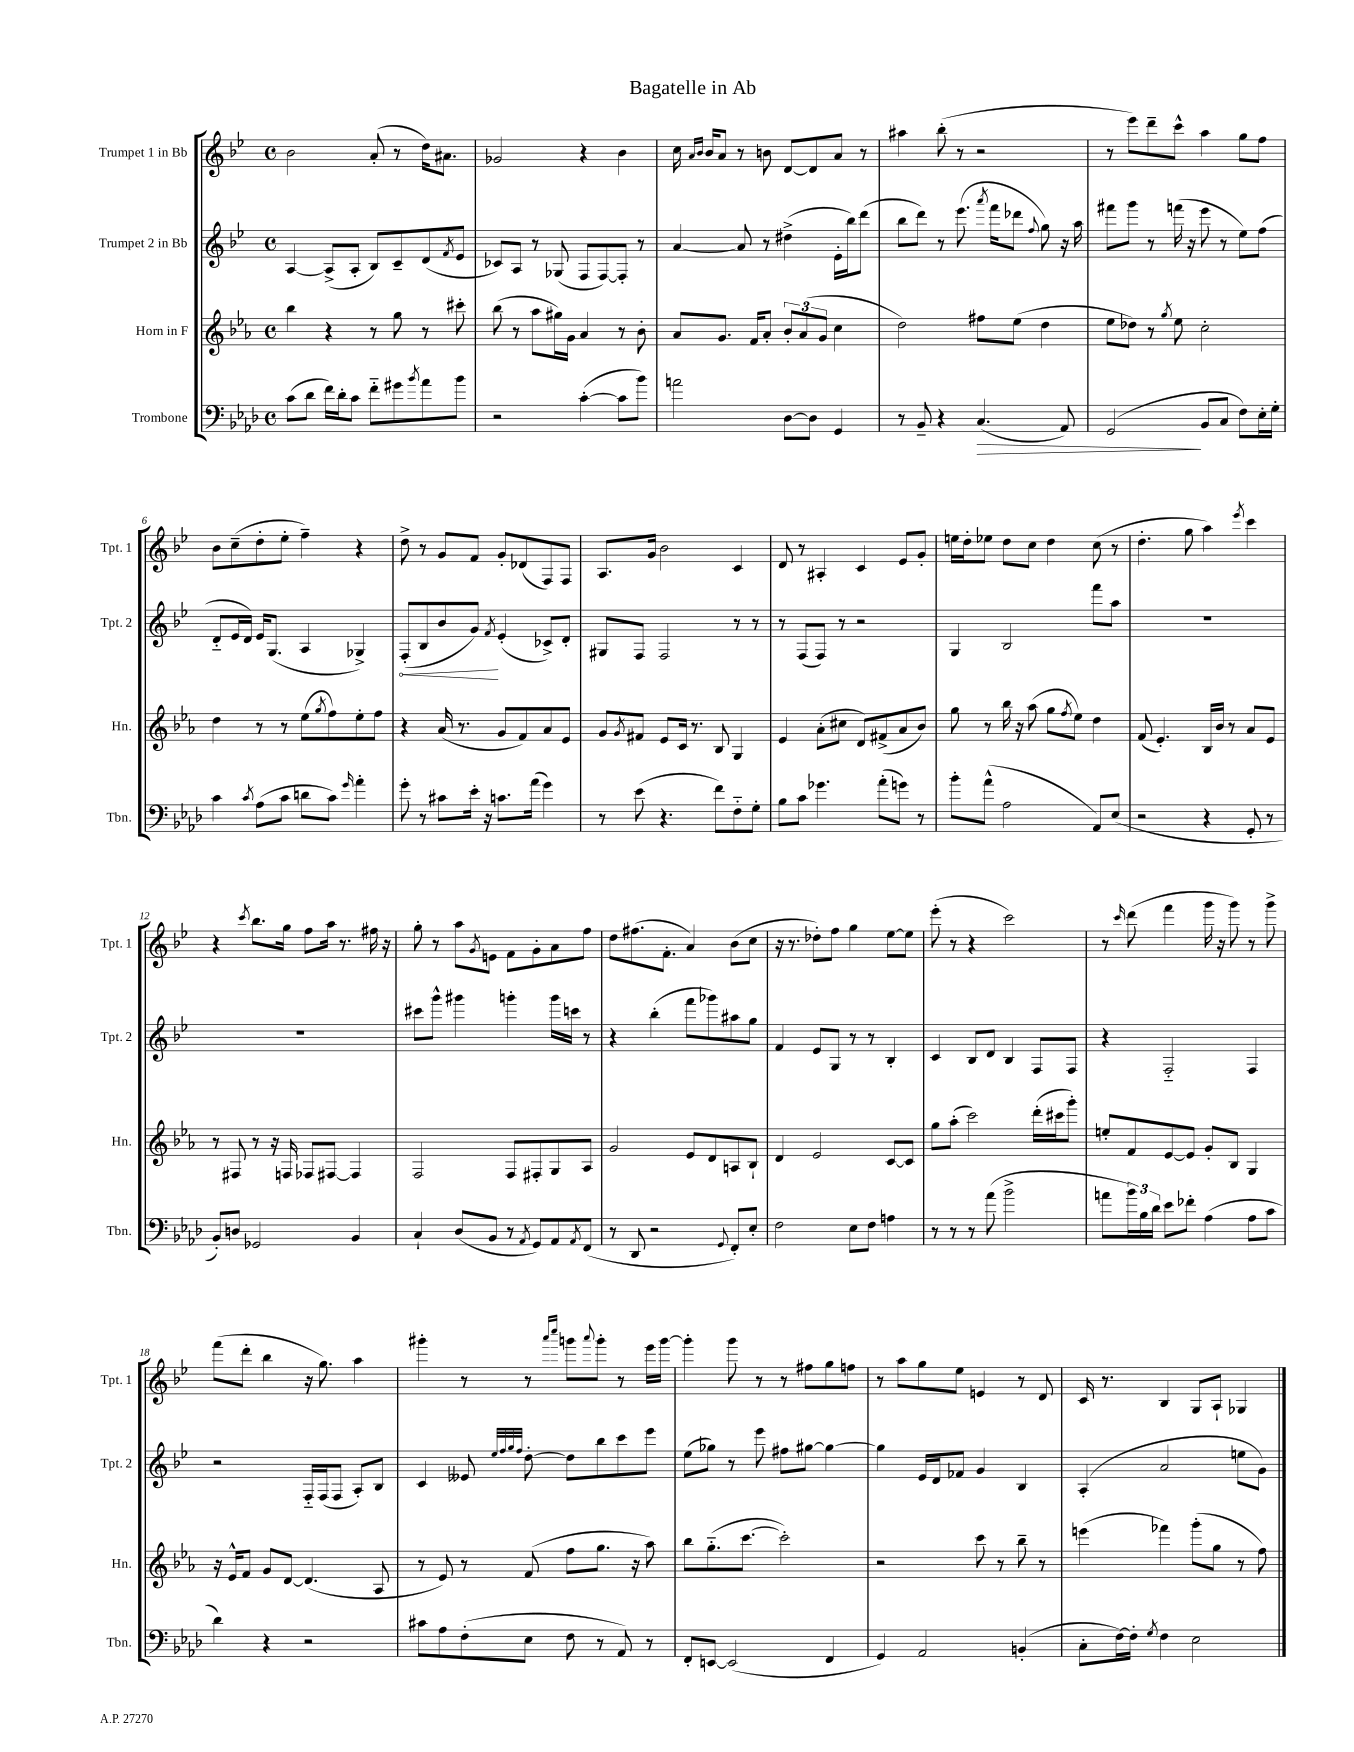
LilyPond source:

\header { title = "Bagatelle in Ab" }
<<
\new StaffGroup <<
\new Staff = "s0" \with { instrumentName = "Trumpet 1 in Bb" shortInstrumentName = "Tpt. 1" } {
    \clef treble \key bes \major \defaultTimeSignature \time 4/4
    bes'2 a'8-.( r8 d''16) ais'8. |
    ges'2 r4 bes'4 |
    c''16 \grace { a'16 bes'16 } bes'16 a'8 r8 b'8 d'8~ d'8 a'8 r8 |
    ais''4 bes''8-.( r8 r2 |
    r8 ees'''8) d'''8-- c'''8-^ a''4 g''8 f''8 |
    bes'8 c''8--( d''8-. ees''8-. f''4--) r4 |
    d''8-> r8 g'8 f'8 g'8-. des'8( f8) f8 |
    a8. g'16 bes'2 c'4 |
    d'8 r8 ais4-. c'4 ees'8 g'8-. |
    e''16 d''16-. ees''8 d''8 c''8 d''4 c''8( r8 |
    d''4.-. g''8 a''4) \acciaccatura { ees'''8 } c'''4 |
    r4 \acciaccatura { c'''8 } bes''8. g''16 f''8 a''16 r8. fis''16 r16 |
    g''8-. r8 a''8 \acciaccatura { g'8 } e'8 f'8 g'8-. a'8 f''8 |
    d''8 fis''8.( f'8.-. a'4) bes'8( c''8 |
    r16 r8. des''8-.) f''8 g''4 ees''8~ ees''8 |
    ees'''8-.( r8 r4 c'''2) |
    r8 \grace { c'''16 } d'''8( f'''4 g'''16 r16 g'''8) r8 g'''8-> |
    f'''8( d'''8-. bes''4 r16 g''8.) a''4 |
    gis'''4-. r8 r8 \grace { a'''16 c''''16 } g'''8 \appoggiatura { a'''8 } g'''8-. r8 ees'''16 g'''16~ |
    g'''4-. g'''8 r8 r8 fis''8 g''8 f''8 |
    r8 a''8 g''8 ees''8 e'4 r8 d'8 |
    c'16 r8. bes4 g8 a8-! ges4 \bar "|." |
}
\new Staff = "s1" \with { instrumentName = "Trumpet 2 in Bb" shortInstrumentName = "Tpt. 2" } {
    \clef treble \key bes \major \defaultTimeSignature \time 4/4
    a4~ a8->( a8-. bes8) c'8-- d'8( \acciaccatura { f'8 } ees'8 |
    ces'8) a8 r8 ges8( f8 f8~) f8-. r8 |
    a'4~ a'8 r8 dis''4->( ees'16-. bes''16) d'''8( |
    bes''8 d'''8) r8 ees'''8.( \acciaccatura { a'''8 } f'''16 des'''8 \appoggiatura { f''8 } g''8) r16 a''16 |
    fis'''8 g'''8 r8 f'''16( r16 ees'''8 r8 ees''8) f''8( |
    d'8-_ ees'16 d'16) ees'16 g8.( a4 ges4->) |
    \once \override Hairpin.circled-tip = ##t f8-.\<( bes8 bes'8 g'8\!) \acciaccatura { f'8 } ees'4-.( ces'8->) d'8-. |
    gis8 f8 f2 r8 r8 |
    r8 f8( f8) r8 r2 |
    g4 bes2 f'''8 a''8 |
    R1 |
    R1 |
    cis'''8 g'''8-^ gis'''4 g'''4-. g'''16 c'''16 r8 |
    r4 bes''4-.( f'''8 ges'''8) ais''8 g''8 |
    f'4 ees'8 g8 r8 r8 bes4-. |
    c'4 bes8 d'8 bes4 f8 f8 |
    r4 f2-_ f4 |
    r2 f16-_ f16( f8 a8-.) bes8 |
    c'4 eeses'8 \grace { ees''32 f''32 g''32 f''32 } d''8~-. d''8 bes''8 c'''8 ees'''8 |
    ees''8( ges''8) r8 ees'''8 fis''8 gis''8~ gis''4~ |
    gis''4 ees'16 d'16 fes'8 g'4 bes4 |
    a4-.( a'2 e''8 g'8) \bar "|." |
}
\new Staff = "s2" \with { instrumentName = "Horn in F" shortInstrumentName = "Hn." } {
    \clef treble \key ees \major \defaultTimeSignature \time 4/4
    bes''4 r4 r8 g''8 r8 cis'''8-. |
    bes''8( r8 aes''8 gis''16) g'16 aes'4 r8 bes'8-. |
    aes'8 g'8. f'16 aes'8-. \tuplet 3/2 { bes'8-. aes'8( g'8 } c''4 |
    d''2) fis''8 ees''8( d''4 |
    ees''8 des''8) r8 \acciaccatura { g''8 } ees''8 c''2-. |
    d''4 r8 r8 ees''8( \acciaccatura { g''8 } f''8) ees''8-. f''8 |
    r4 aes'16( r8. g'8 f'8) aes'8 ees'8 |
    g'8 \acciaccatura { g'8 } fis'8 ees'8 c'16 r8. bes8 g4 |
    ees'4 aes'8-.( cis''8 d'8) fis'8->( aes'8 bes'8) |
    g''8 r8 bes''16 r16 aes''8( g''8 \acciaccatura { f''8 } ees''8) d''4 |
    f'8( ees'4.-.) bes16 bes'16 r8 aes'8 ees'8 |
    r8 fis8 r8 r16 f16 fes8 fis8~ fis4 |
    f2 f8 fis8-. g8 aes8 |
    g'2 ees'8 d'8 a8 bes8-! |
    d'4 ees'2 c'8~ c'8 |
    g''8 aes''8-.( c'''2) d'''16-.( cis'''16 g'''8-.) |
    e''8-. f'8 ees'8~ ees'8 g'8-. bes8 g4 |
    r16 ees'16-^ f'8 g'8 d'8~ d'4.( aes8 |
    r8 ees'8) r8 f'8( f''8 g''8. r16 aes''8) |
    bes''8 g''8.-_( c'''8.~ c'''2-.) |
    r2 c'''8 r8 bes''8-- r8 |
    e'''4( fes'''4) g'''8-.( g''8 r8 f''8) \bar "|." |
}
\new Staff = "s3" \with { instrumentName = "Trombone" shortInstrumentName = "Tbn." } {
    \clef bass \key aes \major \defaultTimeSignature \time 4/4
    c'8( des'8 f'16) des'16-. c'8 f'8-_ gis'8 \acciaccatura { bes'8 } aes'8 bes'8 |
    r2 c'4~-.( c'8 bes'8) |
    a'2 des8~ des8 g,4 |
    r8 bes,8-- r4 c4.\>( aes,8) |
    g,2\!( bes,8 c8 f8) ees16-. g16-. |
    c'4 \acciaccatura { c'8 } aes8( c'8 d'8 c'8) \grace { g'16 } aes'4-. |
    g'8-. r8 cis'8 ees'16-. r16 c'8. aes'16( g'4) |
    r8 ees'8( r4. f'8) f8-_ g8-. |
    bes8 c'8 ges'4. aes'8-.( g'8) r8 |
    bes'8-. aes'8-^( aes2 aes,8) ees8( |
    r2 r4 g,8-. r8 |
    bes,8-.) d8 ges,2 bes,4 |
    c4-! des8( bes,8 r8 \acciaccatura { aes,8 } g,8) aes,8 \acciaccatura { aes,8 } f,8( |
    r8 des,8 r2 \appoggiatura { g,8 } f,8-.) ees8-. |
    f2 ees8 f8 a4 |
    r8 r8 r8 aes'8( bes'2-> |
    a'8 \tuplet 3/2 { bes'16) bes16 des'16 } ees'8 fes'8-. aes4( aes8 c'8 |
    des'4) r4 r2 |
    cis'8 aes8 f8-.( ees8 f8 r8 aes,8) r8 |
    f,8-. e,8~ e,2( f,4 |
    g,4) aes,2 b,4-.( |
    c8-. f16~) f16-. \acciaccatura { g8 } f4 ees2 \bar "|." |
}
>>
>>
